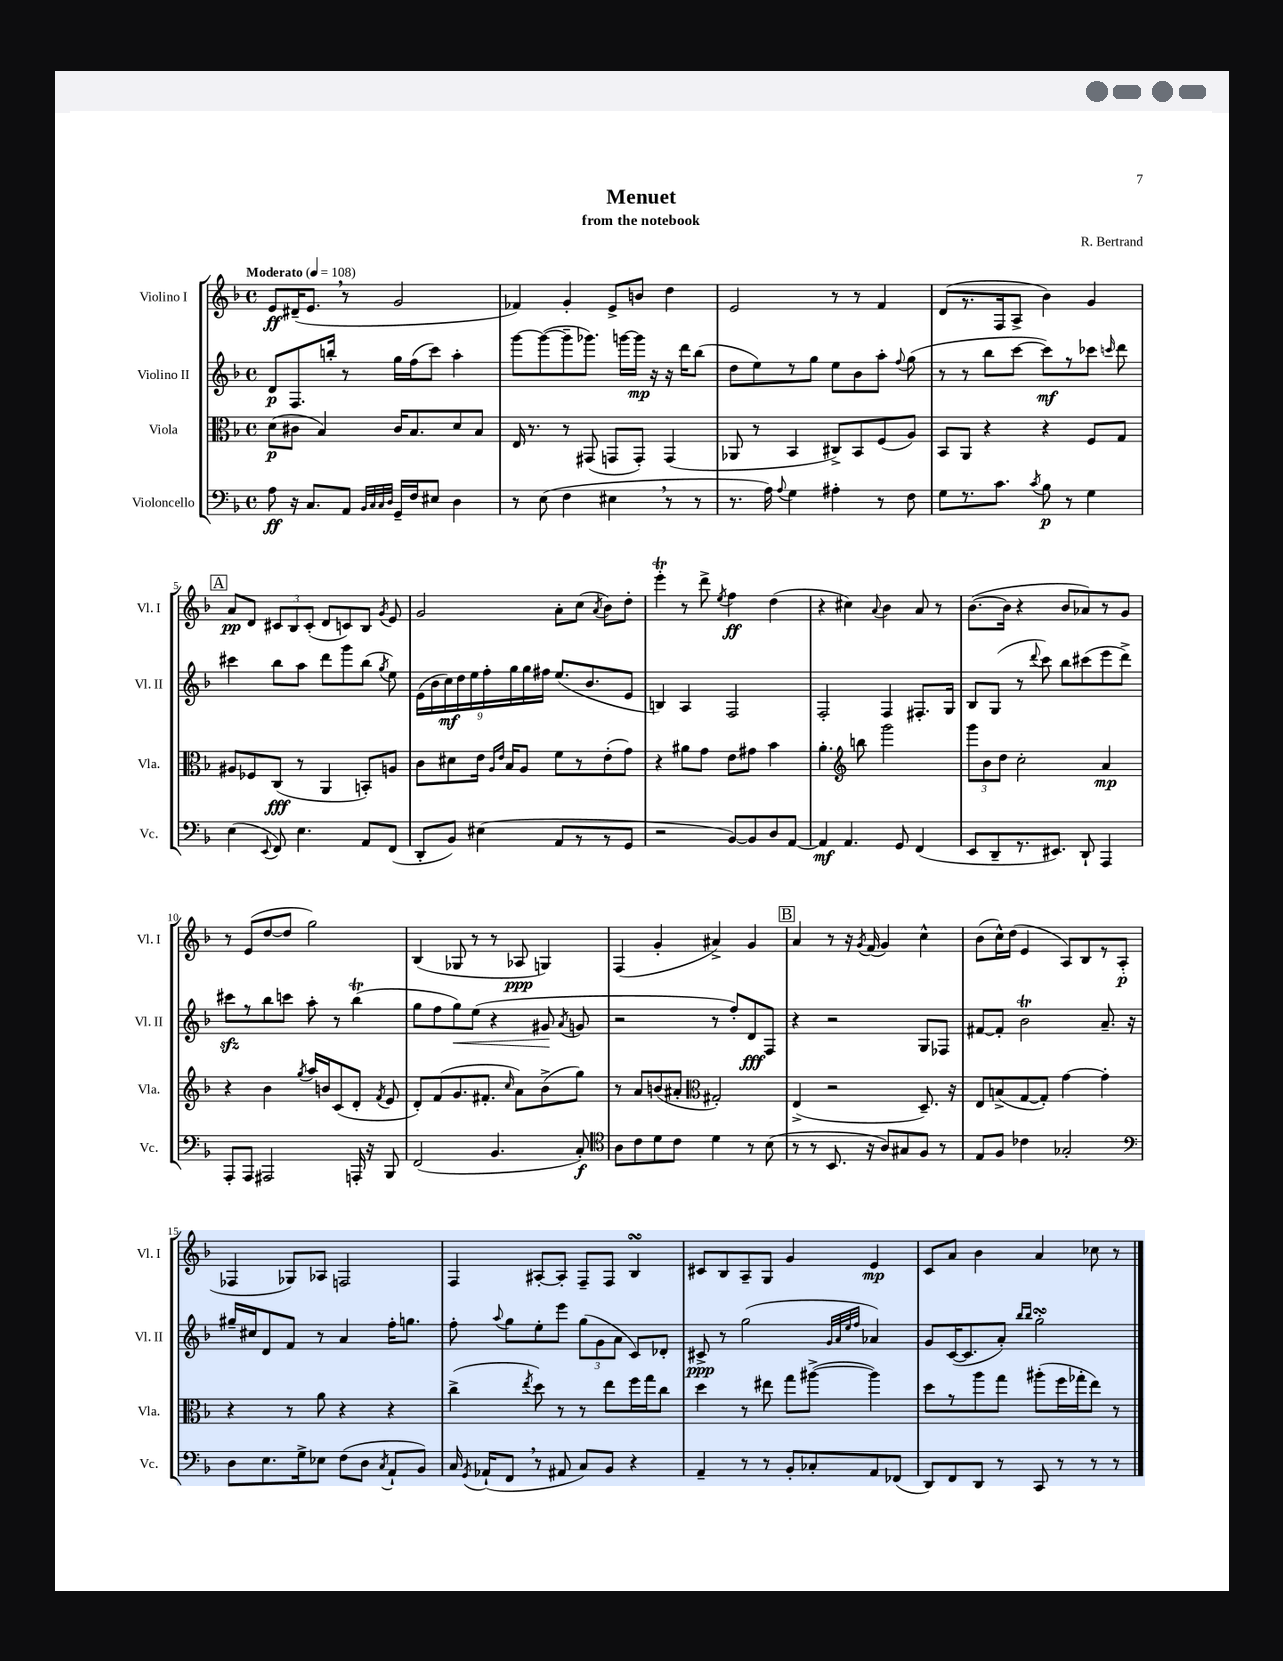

**kern	**dynam	**kern	**dynam	**kern	**dynam	**kern	**dynam
*part4	*part4	*part3	*part3	*part2	*part2	*part1	*part1
*staff4	*staff4	*staff3	*staff3	*staff2	*staff2	*staff1	*staff1
*I"Violoncello	*	*I"Viola	*	*I"Violino II	*	*I"Violino I	*
*I'Vc.	*	*I'Vla.	*	*I'Vl. II	*	*I'Vl. I	*
*clefF4	*	*clefC3	*	*clefG2	*	*clefG2	*
*k[b-]	*	*k[b-]	*	*k[b-]	*	*k[b-]	*
*M4/4	*	*M4/4	*	*M4/4	*	*M4/4	*
*met(c)	*	*met(c)	*	*met(c)	*	*met(c)	*
*MM108	*	*MM108	*	*MM108	*	*MM108	*
=1	=1	=1	=1	=1	=1	=1	=1
!	!	!	!	!	!	!LO:TX:a:B:t=Moderato	!
8A\	ff	(8d\L	p	8d/L	p	8e/L	ff
16r	.	8c#X\J	.	8.F/	.	(16d#X~/K	.
8.C/L	.	.	.	.	.	8.e,/J	.
.	.	4B-/)	.	.	.	.	.
.	.	.	.	16bbn'/Jk	.	.	.
8AA/J	.	.	.	8r	.	8r	.
32qqBB-/LLL	.	.	.	.	.	.	.
32qqC/	.	.	.	.	.	.	.
32qqC/	.	.	.	.	.	.	.
32qqD/JJJ	.	.	.	.	.	.	.
16GG~/LL	.	16c#/KL	.	16gg\LL	.	2g/	.
16F/J	.	8.B-/	.	(16ff\J	.	.	.
8E#X/J	.	.	.	8ccc\J)	.	.	.
4D\	.	8d/	.	4aa'\	.	.	.
.	.	8B-/J	.	.	.	.	.
=2	=2	=2	=2	=2	=2	=2	=2
8r	.	16E/	.	[8ggg\L	.	4f-X/)	.
.	.	8.r	.	.	.	.	.
(8E\	.	.	.	(8ggg\_	.	.	.
4F\	.	8r	.	8ggg~\]	.	4g'/	.
.	.	(8GG#X/	.	8.ggg-X\J)	.	.	.
4E#X,\	.	8GGn/L	.	.	.	8e^/L	.
.	.	.	.	[16gggn\LL	.	.	.
.	.	8GG'/J)	.	16ggg\JJ]	mp	8bn/J	.
.	.	.	.	16r	.	.	.
8r	.	(4GG/	.	16r	.	4dd\	.
.	.	.	.	16ddd\KL	.	.	.
8r	.	.	.	(8bb-\J	.	.	.
=3	=3	=3	=3	=3	=3	=3	=3
8.r	.	8AA-X/	.	8dd\L	.	2e/	.
.	.	8r	.	8ee\)	.	.	.
16A\)	.	.	.	.	.	.	.
8qqA/	.	.	.	.	.	.	.
4G\	.	4BB-/	.	8r	.	.	.
.	.	.	.	8gg\J	.	.	.
4A#X'\	.	8C#X^/L)	.	8ee\L	.	8r	.
.	.	8BB-/	.	8b-\	.	8r	.
8r	.	(8F/	.	8aa'\J	.	4f/	.
.	.	.	.	8qqff/	.	.	.
8F\	.	8A/J)	.	(8gg\	.	.	.
=4	=4	=4	=4	=4	=4	=4	=4
8G\L	.	8BB-/L	.	8r	.	(8d/L	.
8.r	.	8AA/J	.	8r	.	8.r	.
.	.	4r	.	8bb-\L	.	.	.
8.c\J	.	.	.	.	.	16F/k	.
.	.	.	.	[8ccc\J	.	8A^/J	.
8qc/	.	.	.	.	.	.	.
8B-\	p	4r	.	8ccc\L])	mf	4b-\)	.
8r	.	.	.	8r	.	.	.
4G\	.	8F/L	.	8ccc-X\J	.	4g/	.
.	.	.	.	16qqcccn/	.	.	.
.	.	8G/J	.	8ddd\	.	.	.
!!LO:LB:g=z
!!LO:REH:place=s1:t=A
=5	=5	=5	=5	=5	=5	=5	=5
(4E\	.	8A#X/L	.	4ccc#X\	.	8a/L	pp
.	.	8F-X/	.	.	.	8d/J	.
8qqEE/	.	.	.	.	.	.	.
8FF/)	.	(8C/J	fff	8bb-\L	.	12c#X/L	.
.	.	.	.	.	.	12B-/	.
4.E\	.	8r	.	8aa\J	.	.	.
.	.	.	.	.	.	(12c#'/J	.
.	.	4AA/	.	8ddd\L	.	8d/L	.
.	.	.	.	8ggg\	.	8cn/)	.
8AA/L	.	8BBn'/L)	.	(8bb-\J	.	8B-/J	.
.	.	.	.	8qgg/	.	8qg/	.
(8FF/J	.	8An/J	.	8ee\)	.	8e/	.
=6	=6	=6	=6	=6	=6	=6	=6
8DD'/L	.	8c\L	.	(18e\LL	.	2g/	.
.	.	.	.	18b-\	.	.	.
.	.	.	.	18cc\)	mf	.	.
8BB-/J)	.	8d#X\	.	.	.	.	.
.	.	.	.	18dd\	.	.	.
.	.	.	.	18ee\	.	.	.
(4E#X\	.	16e\Jk	.	.	.	.	.
.	.	.	.	18ff'\	.	.	.
.	.	16qqA/LL	.	.	.	.	.
.	.	16qqe/JJ	.	.	.	.	.
.	.	16B-/KL	.	.	.	.	.
.	.	.	.	18gg\	.	.	.
.	.	8A/J	.	.	.	.	.
.	.	.	.	18gg\	.	.	.
.	.	.	.	18ff#X\JJ	.	.	.
8AA/L	.	8f\L	.	(8.ee/L	.	8a'\L	.
8r	.	8r	.	.	.	(8cc\J	.
.	.	.	.	8.b-/	.	.	.
.	.	.	.	.	.	8qa/	.
8r	.	(8e'\	.	.	.	8b-\L)	.
8GG/J	.	8g\J)	.	8e/J	.	8dd'\J	.
=7	=7	=7	=7	=7	=7	=7	=7
2r	.	4r	.	4Bn/)	.	4eeet'\	.
.	.	8a#X\L	.	4A/	.	8r	.
.	.	8g\J	.	.	.	8ddd^\	.
.	.	.	.	.	.	8qee/	.
[8BB-/L)	.	8e\L	.	2F/	.	4ff\	ff
8BB-/]	.	8g#X\J	.	.	.	.	.
8D/	.	4b-\	.	.	.	(4dd\	.
[8AA/J	.	.	.	.	.	.	.
=8	=8	=8	=8	=8	=8	=8	=8
4AA/]	mf	4.a'\	.	2F'/	.	4r	.
4.AA/	.	.	.	.	.	4cc#X\)	.
*	*	*clefG2	*	*	*	*	*
.	.	8bbn\	.	.	.	.	.
.	.	.	.	.	.	8qqa/	.
.	.	2ggg\	.	4F/	.	4b-\	.
8GG/	.	.	.	.	.	.	.
(4FF/	.	.	.	8.F#X'/L	.	8a/	.
.	.	.	.	.	.	8r	.
.	.	.	.	16G/Jk	.	.	.
=9	=9	=9	=9	=9	=9	=9	=9
8EE/L	.	12ggg\L	.	8B-/L	.	([8.b-\L	.
.	.	12b-\	.	.	.	.	.
8DD~/	.	.	.	(8G/J	.	.	.
.	.	12dd\J	.	.	.	.	.
.	.	.	.	.	.	16b-\Jk]	.
8.r	.	2cc'\	.	8r	.	4r	.
.	.	.	.	8qqddd/	.	.	.
.	.	.	.	8ccc\)	.	.	.
8.EE#X/J)	.	.	.	.	.	.	.
.	.	.	.	8bb-\L	.	8b-/L	.
8DD`/	.	.	.	(8ccc#X\	.	8a-X/)	.
4AAA/	.	4a/	mp	8eee\	.	8r	.
.	.	.	.	8ddd^\J)	.	8g/J	.
!!LO:LB:g=z
=10	=10	=10	=10	=10	=10	=10	=10
8AAA'/L	.	4r	.	8ccc#Xzz\L	.	8r	.
8AAA/J	.	.	.	8r	.	(8e/L	.
2AAA#X/	.	4b-\	.	8bb-\	.	[8dd/	.
.	.	.	.	8cccn\J	.	8dd/J]	.
.	.	8qgg/	.	.	.	.	.
.	.	16aa/LL	.	8aa'\	.	2gg\)	.
.	.	16bn/J	.	.	.	.	.
.	.	(8c/	.	8r	.	.	.
16AAAn'/	.	8d'/J	.	(4bb-T\	.	.	.
16r	.	.	.	.	.	.	.
.	.	8qf/	.	.	.	.	.
8BBB-/	.	8e/	.	.	.	.	.
=11	=11	=11	=11	=11	=11	=11	=11
(2FF/	.	8d'/L)	.	8gg\L	.	(4B-/	.
.	.	(8f/	.	8ff\	.	.	.
!	!	!	!	!	!LO:HP:b	!	!
.	.	8.g/	.	8gg\)	<	8G-X/	.
.	.	.	.	(8ee\J	.	8r	.
.	.	8.f#X'/J	.	.	.	.	.
4.BB-/	.	.	.	4r	.	8r	.
.	.	16qqcc/	.	.	.	.	.
.	.	8a\L)	.	.	.	8A-X/	ppp
.	.	(8b-^\	.	8g#X/	.	4Gn/)	.
.	.	.	.	8qa/	.	.	.
8C'/)	f	8gg\J)	.	8gn/	[	.	.
=12	=12	=12	=12	=12	=12	=12	=12
*clefC4	*	*	*	*	*	*	*
8A\L	.	8r	.	2r	.	(4F/	.
8c\	.	8a/L	.	.	.	.	.
8d\	.	(8bn/	.	.	.	4g'/	.
8c\J	.	8a#X'/J	.	.	.	.	.
*	*	*clefC3	*	*	*	*	*
4d\	.	2G#X'/)	.	8r	.	4a#X^/)	.
.	.	.	.	8ff'/L)	.	.	.
8r	.	.	.	8d/	fff	4g/	.
(8B-\	.	.	.	8F/J	.	.	.
!!LO:REH:place=s1:t=B
=13	=13	=13	=13	=13	=13	=13	=13
8r	.	(4E^/	.	4r	.	4a/	.
8r	.	.	.	.	.	.	.
8.BB-/	.	2r	.	2r	.	8r	.
.	.	.	.	.	.	16r	.
.	.	.	.	.	.	8qg/	.
16r	.	.	.	.	.	(16f/	.
8A/L)	.	.	.	.	.	4g/)	.
8G#X/	.	.	.	.	.	.	.
8F/J	.	8.D~/)	.	8G/L	.	4cc^^\	.
8r	.	.	.	8F-X/J	.	.	.
.	.	16r	.	.	.	.	.
=14	=14	=14	=14	=14	=14	=14	=14
8E/L	.	8E/L	.	[8f#X/L	.	(8b-\L	.
8F/J	.	(8Bn^/	.	8f#'/J]	.	16cc^^\L)	.
.	.	.	.	.	.	(16dd\JJ	.
4c-X\	.	[8G/	.	2b-T\	.	4e/	.
.	.	8G'/J])	.	.	.	.	.
2G-X'/	.	[4g\	.	.	.	8A/L)	.
.	.	.	.	.	.	8B-/	.
.	.	4g'\]	.	8.a~/	.	8r	.
.	.	.	.	.	.	(8A'/J	p
.	.	.	.	16r	.	.	.
!!LO:LB:g=z
=15	=15	=15	=15	=15	=15	=15	=15
*clefF4	*	*	*	*	*	*	*
8D\L	.	4r	.	16gg#X~/LL	.	4F-X/	.
.	.	.	.	16cc#X/J	.	.	.
8.E\	.	.	.	8d/	.	.	.
.	.	8r	.	8f/J	.	8G-X/L)	.
16G^\k	.	.	.	.	.	.	.
8E-X\J	.	8a\	.	8r	.	8A-X/J	.
(8F\L	.	4r	.	4a/	.	2Fn/	.
8D\J	.	.	.	.	.	.	.
8qC/	.	.	.	.	.	.	.
8AA`/L	.	4r	.	16ff'\KL	.	.	.
.	.	.	.	8.ggn\J	.	.	.
8BB-/J)	.	.	.	.	.	.	.
=16	=16	=16	=16	=16	=16	=16	=16
16C/	.	(4cc^\	.	8ff'\	.	4F/	.
8qGG/	.	.	.	.	.	.	.
(16AA-X`/KL	.	.	.	.	.	.	.
.	.	.	.	8qqaa/	.	.	.
8FF,/J	.	.	.	8gg\L	.	.	.
.	.	8qee/	.	.	.	.	.
8r	.	8dd\)	.	8ee'\	.	[8A#X'/L	.
8AA#X/	.	8r	.	8eee\J	.	8A#'/J]	.
8C/L)	.	8r	.	(12gg\L	.	8F~/L	.
.	.	.	.	12g\	.	.	.
8BB-/J	.	8ee\L	.	.	.	8F/J	.
.	.	.	.	12a\J	.	.	.
4r	.	16ff\L	.	8c/L)	.	4B-sSSs/	.
.	.	16gg\J	.	.	.	.	.
.	.	8cc\J	.	8d-X'/J	.	.	.
=17	=17	=17	=17	=17	=17	=17	=17
4AA~/	.	4dd\	.	8c#X^/	ppp	8c#X/L	.
.	.	.	.	8r	.	8B-/	.
8r	.	8r	.	(2gg\	.	8A~/	.
8r	.	8ee#X\	.	.	.	8G/J	.
8BB-'/L	.	8gg\L	.	.	.	4g/	.
8C-X'/	.	([8aa#X^\J	.	.	.	.	.
.	.	.	.	32qqg/LLL	.	.	.
.	.	.	.	32qqa/	.	.	.
.	.	.	.	32qqee/	.	.	.
.	.	.	.	32qqff/JJJ	.	.	.
8AA/	.	4aa#\])	.	4a-X/)	.	4e/	mp
(8FF-X/J	.	.	.	.	.	.	.
=18	=18	=18	=18	=18	=18	=18	=18
8DD/L)	.	8dd\L	.	8g/L	.	8c/L	.
8FF/	.	8r	.	([16c/K	.	8a/J	.
.	.	.	.	8.c/]	.	.	.
8DD/J	.	8aa\	.	.	.	4b-\	.
8r	.	8gg\J	.	8a'/J)	.	.	.
.	.	.	.	16qqbb-/LL	.	.	.
.	.	.	.	16qqbb-/JJ	.	.	.
8CC/	.	(8aa#X'\L	.	2ggsSSS'\	.	4a/	.
8r	.	16ff\L	.	.	.	.	.
.	.	16gg-X'\J	.	.	.	.	.
8r	.	8ee\J)	.	.	.	8cc-X\	.
8r	.	8r	.	.	.	8r	.
==	==	==	==	==	==	==	==
*-	*-	*-	*-	*-	*-	*-	*-
